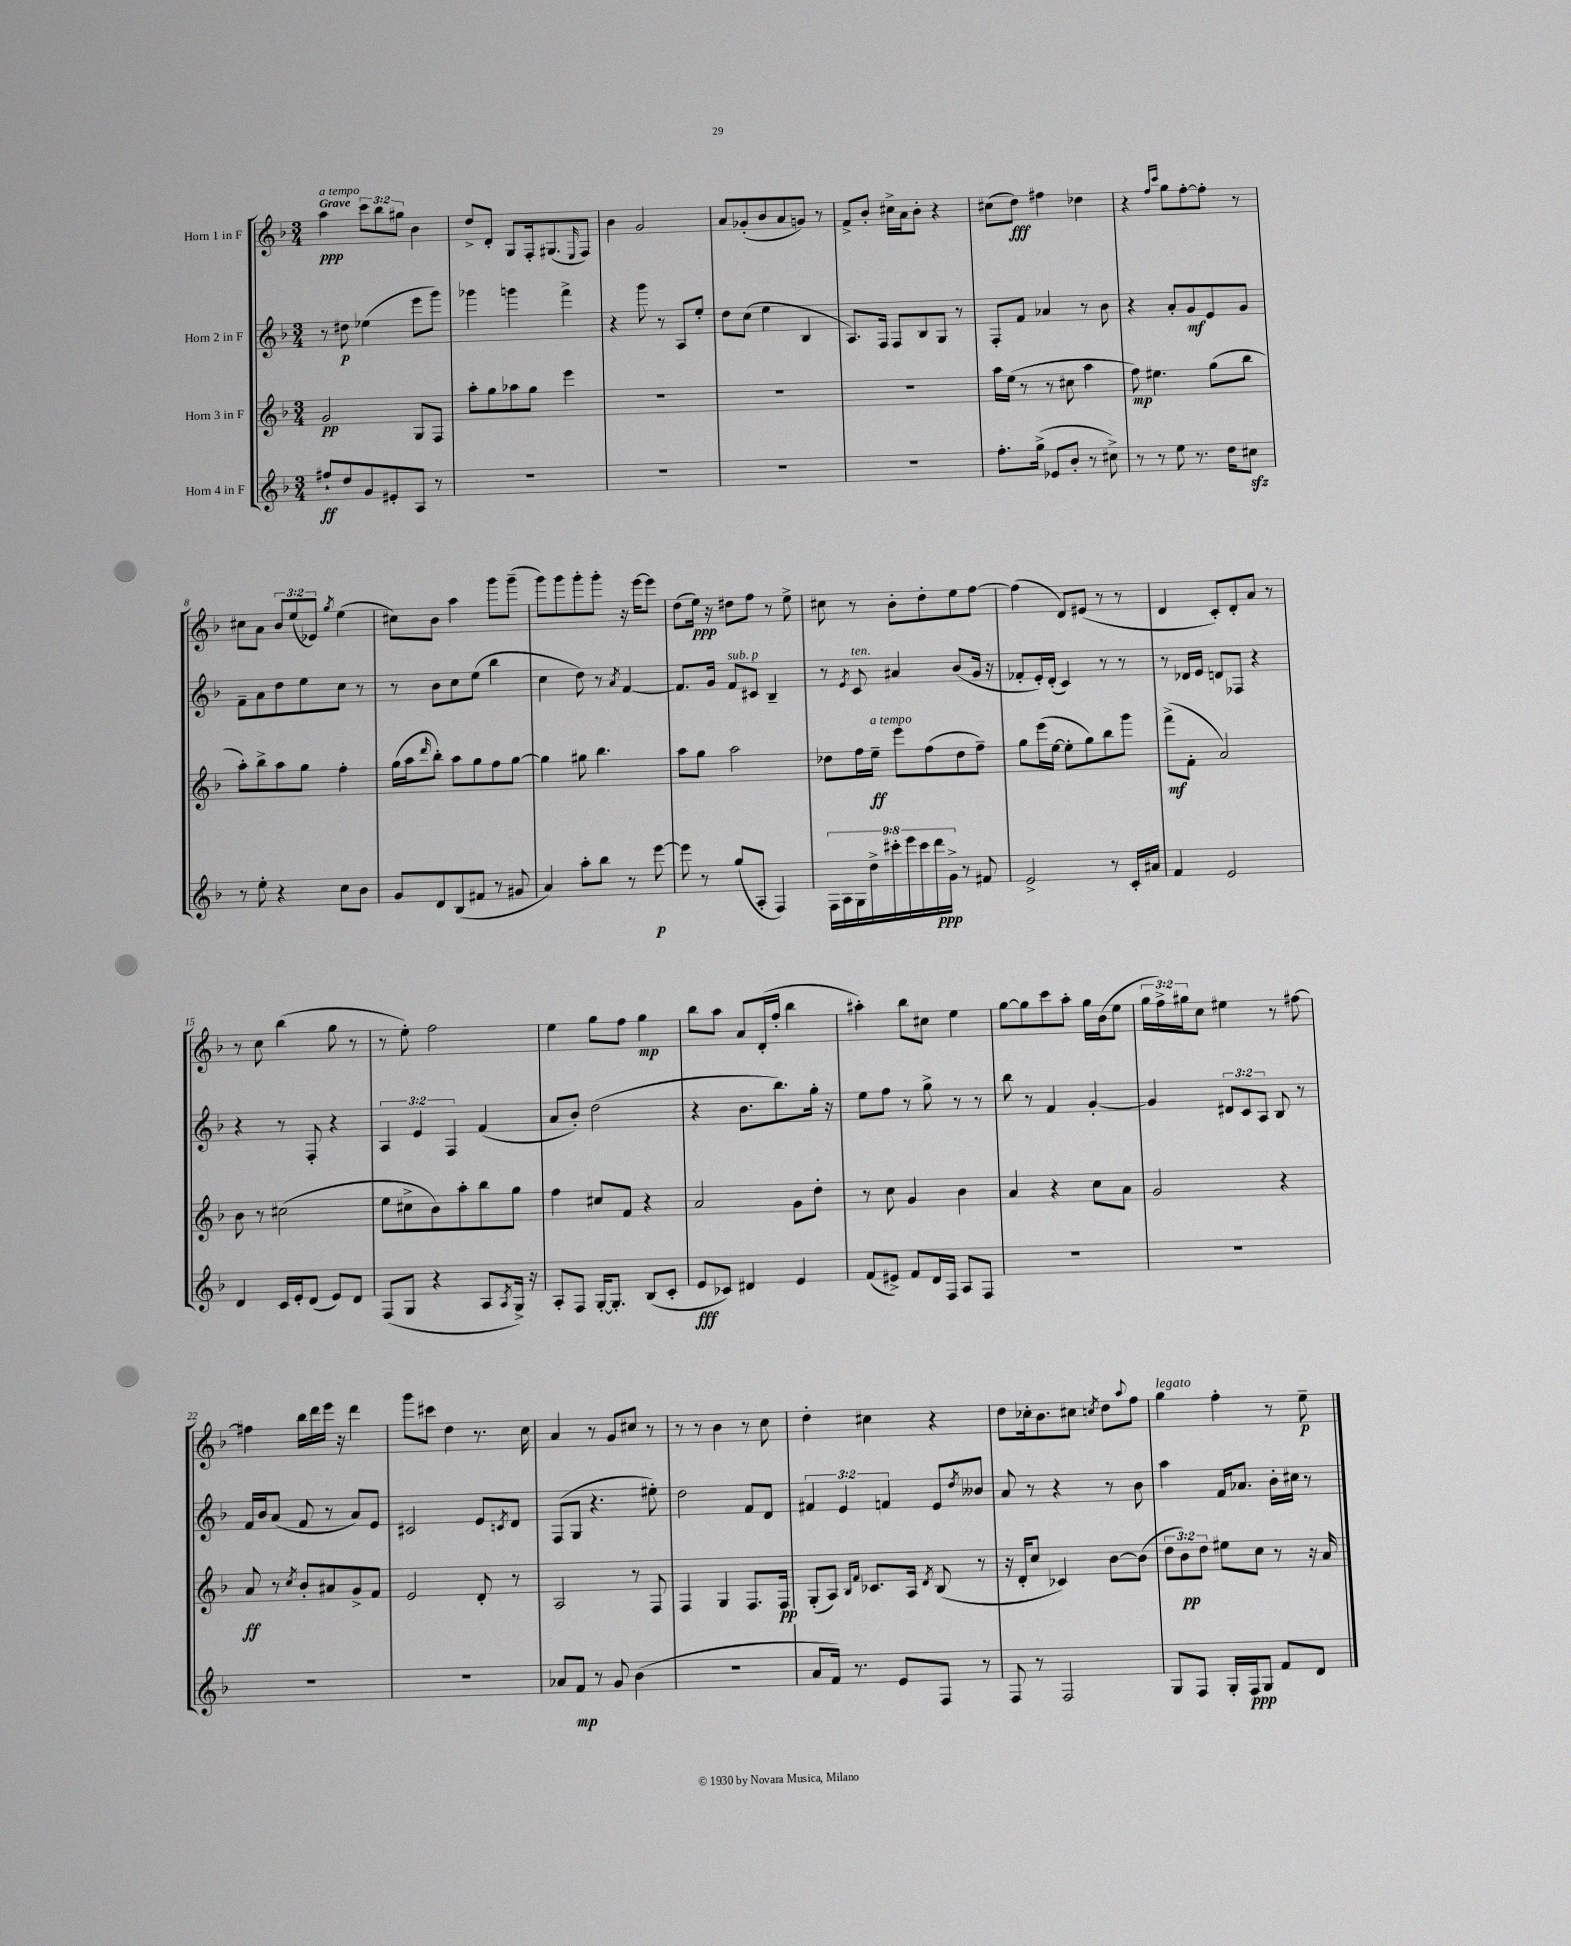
<<
\new StaffGroup <<
\new Staff = "s0" \with { instrumentName = "Horn 1 in F" } {
    \clef treble \key f \major \numericTimeSignature \time 3/4 \override Staff.TupletNumber.text = #tuplet-number::calc-fraction-text \tempo "Grave"
    a''4\ppp^\markup { \italic "a tempo" } \tuplet 3/2 { c'''8 bes''8 gis''8 } bes'4 |
    d''8-> d'8-. g8 f16-. gis8.( \grace { e16 } f8) |
    bes'4 g'2 |
    a'8 ges'8-.( bes'8 a'8 g'8) r8 |
    f'8-> bes'8-. cis''16-> a'16 bes'8-. r4 |
    cis''8( d''8\fff) fis''4 des''4 |
    r4 \grace { f''16 c'''16 } g''8 f''8~-. f''8-. r8 |
    cis''8 a'8 \tuplet 3/2 { bes'8 e''8( ees'8) } \acciaccatura { g''8 } e''4( |
    cis''8) bes'8 a''4 g'''8 g'''8--( |
    g'''8) g'''8 g'''8-. g'''8-. r16 e'''16~ e'''8 |
    d''8( e''16\ppp) r16 dis''8 f''8 r8 e''8-> |
    cis''8 r8 bes'8-. d''8-. e''8 f''8~ |
    f''4( d'8) eis'8( r8 r8 |
    d'4 c'8-.) d'8-. a'8 r8 |
    r8 c''8 bes''4( g''8 r8 |
    r8 e''8-.) f''2 |
    e''4 g''8 f''8 g''4\mp |
    bes''8 a''8 a'8 d'16-.( f''16-. bes''4 |
    ais''4-.) bes''8 cis''8 e''4 |
    g''8~ g''8 c'''8 a''8-. g''16 bes'16( e''8 |
    \tuplet 3/2 { g''16 f''16->) gis''16 } c''8 eis''4 r8 fis''8~ |
    fis''4 bes''16 d'''16 e'''16 r16 d'''4 |
    g'''8 cis'''8 d''4 r8. c''16 |
    a'4 r8 g'8 cis''8 r8 |
    r8 r8 bes'4 r8 c''8 |
    d''4-. cis''4 r4 |
    d''8 ces''16-. bes'8. cis''8 \acciaccatura { c''8 } d''8 \appoggiatura { a''8 } f''8 |
    g''4^\markup { \italic "legato" } f''4-. r8 e''8--\p \bar "|." |
}
\new Staff = "s1" \with { instrumentName = "Horn 2 in F" } {
    \clef treble \key f \major \numericTimeSignature \time 3/4 \override Staff.TupletNumber.text = #tuplet-number::calc-fraction-text
    r8 dis''8\p ees''4( e'''8 g'''8) |
    ges'''4 g'''4 f'''4-> |
    r4 g'''8 r8 a8 e''8-. |
    d''8 c''8( e''4 bes4 |
    a8.) f16 f8 bes8 g8 r8 |
    f8-. f'8 aes'4 r8 bes'8 |
    r4 a'8-. g'8\mf e'8 g'8 |
    f'8-- a'8 d''8 e''8 c''8 r8 |
    r8 bes'8 c''8 e''8( bes''4 |
    c''4 d''8) r8 \acciaccatura { a'8 } f'4~ |
    f'8. g'16 f'8^\markup { \italic "sub. p" } cis'8 bes4-- |
    r8 \acciaccatura { e'8 } c'8^\markup { \italic "ten." } ais'4 bes'8( g'16 r16 |
    fes'8-. e'16-.) d'16-.( c'4) r8 r8 |
    r8 des'16 e'16 d'8 fes8 r4 |
    r4 r8 f8-. r4 |
    \tuplet 3/2 { a4 e'4 f4 } f'4( |
    a'8 bes'8-.) d''2( |
    r4 bes'8. bes''8.) g''16-. r16 |
    e''8 f''8 r8 g''8-> r8 r8 |
    bes''8 r8 f'4 g'4~-. |
    g'4 \tuplet 3/2 { dis'8 c'8 a8 } bes8 r8 |
    f'16 bes'16 a'8( f'8 r8 a'8) e'8 |
    cis'2 e'8 \acciaccatura { c'8 } d'8 |
    f8( g8 r4. eis''8-.) |
    d''2 f'8 d'8 |
    \tuplet 3/2 { fis'4 e'4 f'4 } e'8 \acciaccatura { d''8 } beses'8 |
    a'8 r8 r4 r8 bes'8 |
    a''4 f'16 aes'8. bes'16-. cis''16 r8 \bar "|." |
}
\new Staff = "s2" \with { instrumentName = "Horn 3 in F" } {
    \clef treble \key f \major \numericTimeSignature \time 3/4 \override Staff.TupletNumber.text = #tuplet-number::calc-fraction-text
    g'2\pp g8 f8 |
    a''8-. g''8 aes''8 g''8 e'''4 |
    R2. |
    R2. |
    R2. |
    a''16 e''16( r8 r8 cis''8 a''4 |
    f''8\mp) eis''4. g''8( bes''8 |
    a''8-.) bes''8-> a''8 g''8 f''4-. |
    g''16( a''16 \grace { d'''16 } bes''8-.) a''8 g''8 f''8 g''8~ |
    g''4 gis''8 bes''4. |
    a''8 g''8 a''2 |
    des''8 f''16 e''16--\ff^\markup { \italic "a tempo" } e'''8 f''8( des''8 f''8--) |
    g''8 e'''16( e''16~ e''8-. g''8) bes''8 g'''8 |
    f'''8->\mf( f'8-. a'2) |
    bes'8 r8 cis''2( |
    e''8 cis''8-> bes'8) a''8-. bes''8 g''8 |
    f''4 cis''8 f'8 r4 |
    a'2 g'8 d''8-. |
    r8 c''8 g'4 bes'4 |
    a'4 r4 c''8 a'8 |
    g'2 r4 |
    a'8\ff r8 \acciaccatura { c''8 } bes'8-. ais'8 g'8-> f'8 |
    e'2 d'8-. r8 |
    a2 r8 f8 |
    f4 g4 f8. f16\pp |
    g8-.( a8) \grace { bes16 f'16 } ces'8. a16 \acciaccatura { d'8 } bes8( r8 |
    r16 d'16-. c''8 ces'4) bes'8~ bes'8( |
    \tuplet 3/2 { d''8 bes'8\pp) d''8 } eis''8 c''8 r8 r16 a'16 \bar "|." |
}
\new Staff = "s3" \with { instrumentName = "Horn 4 in F" } {
    \clef treble \key f \major \numericTimeSignature \time 3/4 \override Staff.TupletNumber.text = #tuplet-number::calc-fraction-text
    fis''8-!\ff d''8 g'8 eis'8-. a8 r8 |
    R2. |
    R2. |
    R2. |
    R2. |
    f''8.-. g''16->( ees'8 bes'8-. r8 cis''8->) |
    r8 r8 e''8 r8. d''16 cis''8\sfz |
    r8 e''8-. r4 c''8 bes'8 |
    g'8 d'8 bes8( fis'8 r8 gis'8 |
    a'4) a''8-. bes''8 r8 e'''8~\p |
    e'''8 r8 g''8( a8-. f4) |
    \tuplet 9/8 { f16 a16 g16 d''16-> cis'''16-. e'''16 cis'''16 d'''16\ppp g'16-> } r8 fis'8 |
    e'2-> r8 c'16-. ais'16 |
    f'4 e'2 |
    d'4 c'16 e'16-. d'8( e'8) d'8 |
    f8( g8 r4 a8 \acciaccatura { a8 } g16->) r16 |
    a8-. f8 g16~-. g8.-. bes8( c'8-. |
    e'8\fff ces'8) dis'4 e'4 |
    f'8( eis'8->) f'8 d'16 f16 a8 f8 |
    R2. |
    R2. |
    R2. |
    R2. |
    aes'8 f'8\mp r8 g'8 bes'4( |
    R2. |
    a'8 f'16) r8. e'8 f8 r8 |
    f8 r8 f2 |
    g8 f8 g16-. f16\ppp g8 f'8 d'8 \bar "|." |
}
>>
>>
